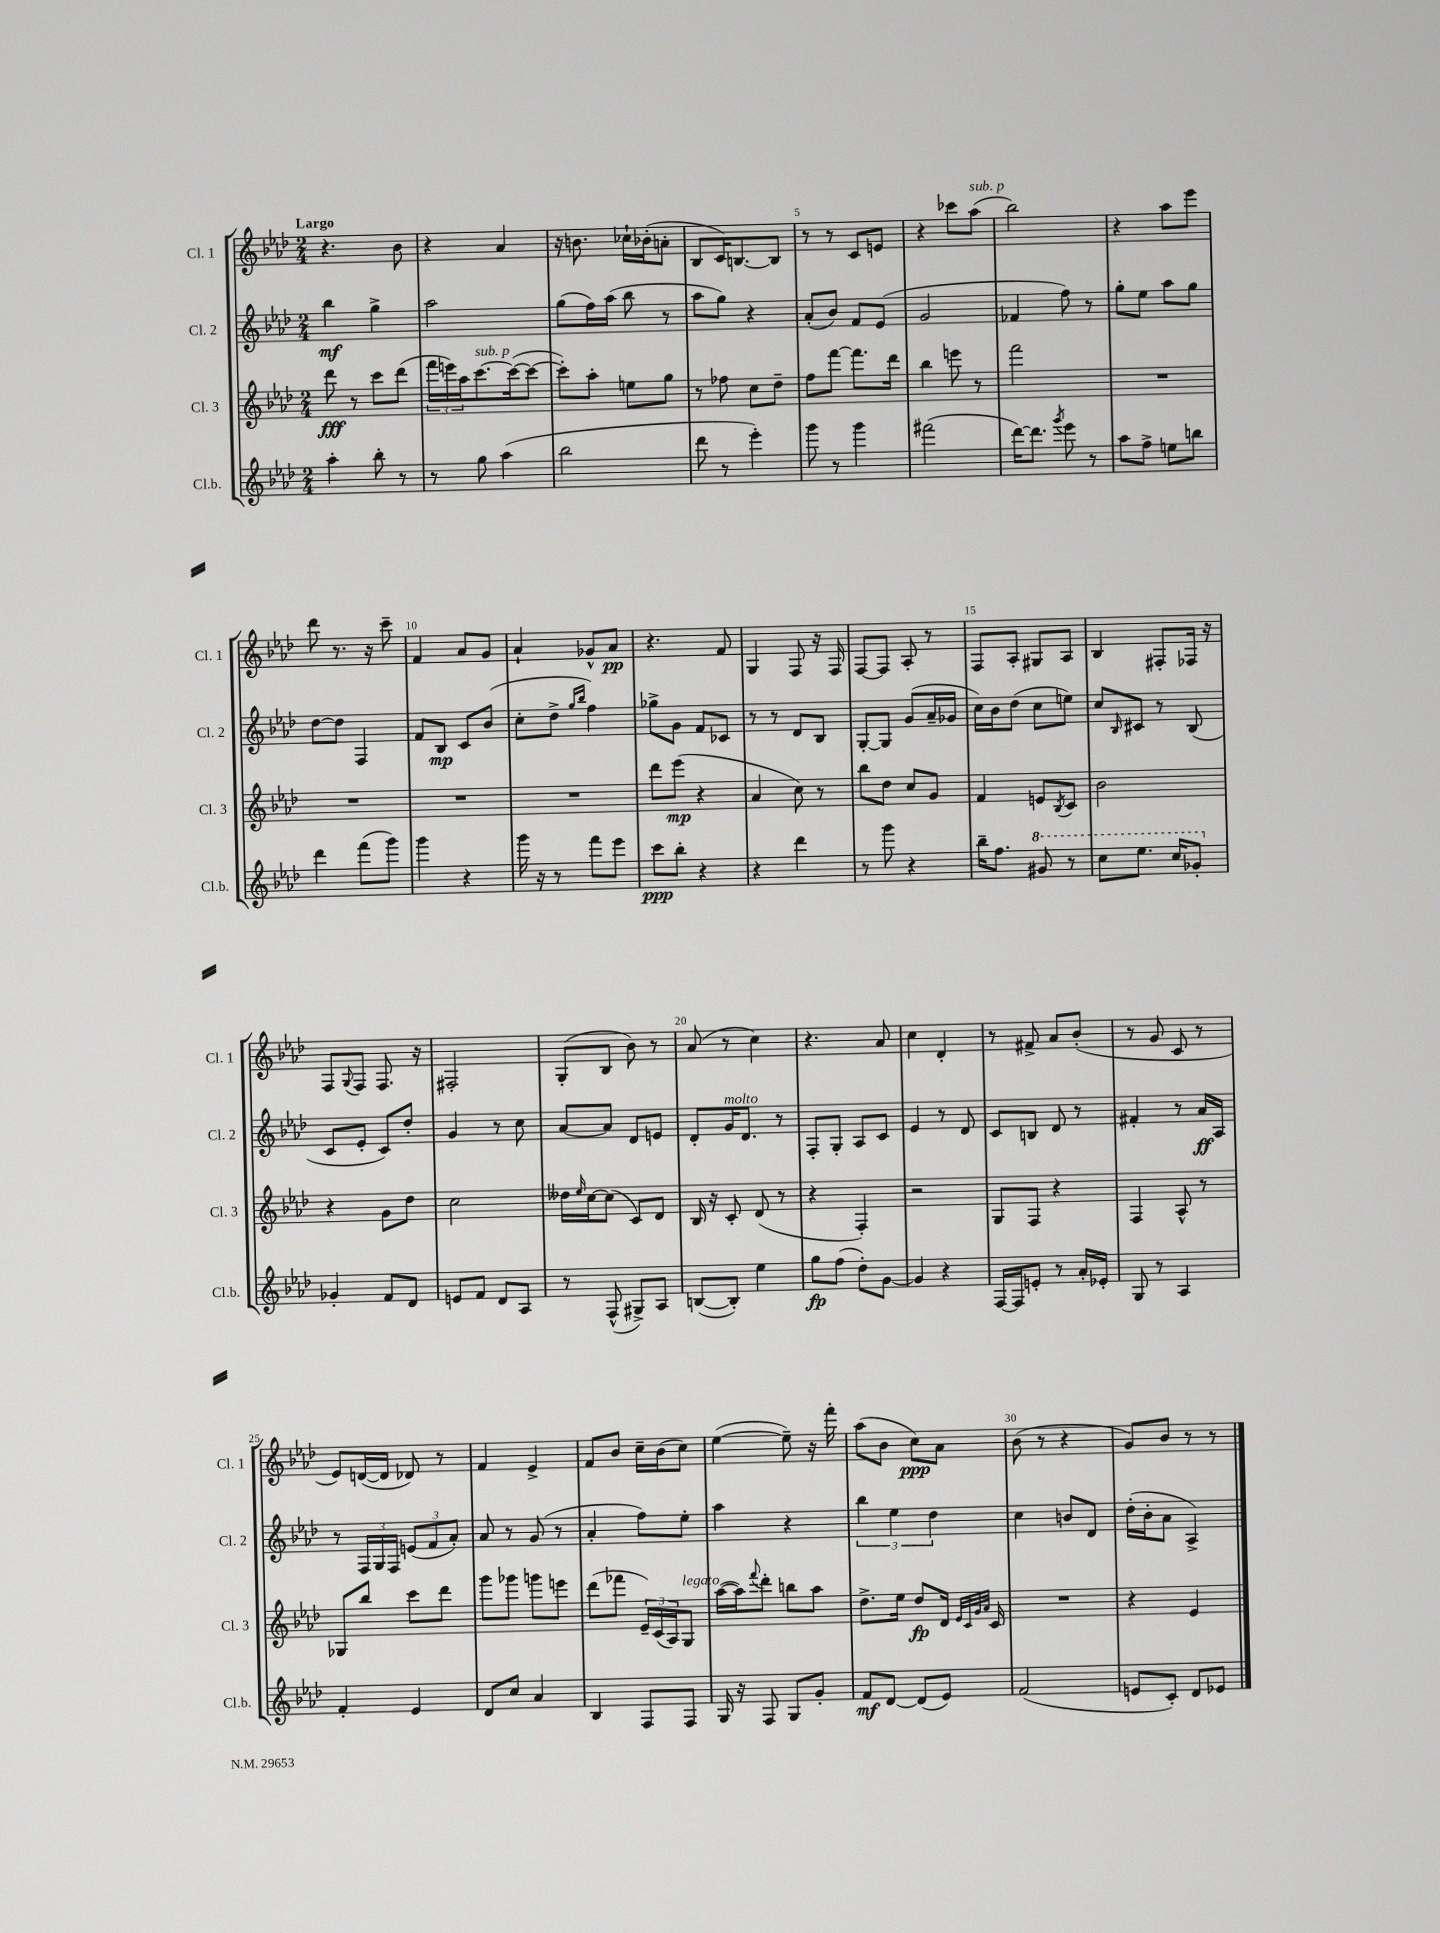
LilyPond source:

<<
\new StaffGroup <<
\new Staff = "s0" \with { instrumentName = "Cl. 1" shortInstrumentName = "Cl. 1" } {
    \clef treble \key aes \major \numericTimeSignature \time 2/4 \tempo "Largo"
    r4. bes'8 |
    r4 aes'4 |
    r16 b'8. ces''16-! bes'16-.( a'8-. |
    bes8 c'16) b8.~ b8 |
    r8 r8 c'8 e'8 |
    r4 ces'''8 aes''8^\markup { \italic "sub. p" }( |
    bes''2) |
    r4 aes''8 ees'''8 |
    des'''8 r8. r16 c'''8-- |
    f'4 aes'8 g'8 |
    aes'4-! ges'8-^ aes'8\pp |
    r4. f'8 |
    g4 f8 r16 f16 |
    f8~ f8 aes8-. r8 |
    f8 aes8-. gis8 aes8 |
    bes4 fis8-. fes16 r16 |
    f8 \appoggiatura { g8 } f8 f8. r16 |
    fis2-. |
    g8-.( bes8 bes'8) r8 |
    aes'8( r8 c''4) |
    r4. aes'8 |
    c''4 des'4-. |
    r8 fis'8-> aes'8 bes'8-.( |
    r8 g'8 c'8 r8 |
    ees'8) d'16~( d'16 des'8) r8 |
    f'4 ees'4-> |
    f'8 bes'8 c''16-- bes'16( c''8) |
    ees''4~( ees''8--) r16 f'''16-. |
    aes''8( bes'8 c''8\ppp) aes'8 |
    bes'8( r8 r4 |
    g'8) bes'8 r8 r8 \bar "|." |
}
\new Staff = "s1" \with { instrumentName = "Cl. 2" shortInstrumentName = "Cl. 2" } {
    \clef treble \key aes \major \numericTimeSignature \time 2/4
    bes''4\mf g''4-> |
    aes''2 |
    g''8( f''16) aes''16( bes''8 r8 |
    aes''8 g''8) r4 |
    aes'8-.( bes'8) f'8 ees'8( |
    g'2 |
    fes'4 f''8) r8 |
    g''8-. ees''8 aes''8 g''8 |
    des''8~ des''8 f4 |
    f'8 bes8\mp c'8 bes'8( |
    c''8-. des''8-> \grace { g''16 bes''16 } f''4) |
    ges''8-> g'8 f'8 ces'8 |
    r8 r8 des'8 bes8 |
    g8~-. g8 g'8( aes'16-- ges'16 |
    c''16) bes'16 des''8( c''8 e''8) |
    c''8 \grace { bes16 } cis'8 r8 bes8( |
    c'8 ees'8-. c'8) des''8-. |
    g'4 r8 c''8 |
    aes'8~ aes'8 des'8 e'8 |
    des'8-. g'16^\markup { \italic "molto" } des'8. r8 |
    f8-. g8-. aes8 c'8 |
    ees'4 r8 des'8 |
    c'8 b8 des'8 r8 |
    fis'4-. r8 aes'16\ff aes16 |
    r8 \tuplet 3/2 { f16 g16 f16 } \tuplet 3/2 { e'8( f'8 aes'8-.) } |
    aes'8 r8 g'8( r8 |
    aes'4-. f''8) ees''8-. |
    aes''4 r4 |
    \tuplet 3/2 { bes''4 ees''4 des''4 } |
    c''4 b'8 des'8 |
    des''16-.( bes'16-. aes'8 aes4->) \bar "|." |
}
\new Staff = "s2" \with { instrumentName = "Cl. 3" shortInstrumentName = "Cl. 3" } {
    \clef treble \key aes \major \numericTimeSignature \time 2/4
    des'''8\fff r8 c'''8 des'''8( |
    \tuplet 3/2 { f'''16 e'''16) aes''16 } c'''8.~^\markup { \italic "sub. p" } c'''16~( c'''8~ |
    c'''8-.) aes''8-. e''8 g''8 |
    r8 fes''8 c''8 des''8-- |
    f''8 f'''8~ f'''8. des'''16 |
    bes''4 e'''8 r8 |
    f'''2 |
    R2 |
    R2 |
    R2 |
    R2 |
    des'''8 ees'''8\mp( r4 |
    aes'4 c''8) r8 |
    bes''8 des''8 c''8 g'8 |
    f'4 e'8 \acciaccatura { bes8 } c'8 |
    bes'2 |
    r4 g'8 des''8 |
    c''2 |
    deses''16 \grace { ees''16 } c''16~ c''8( c'8) des'8 |
    bes16 r16 c'8-. des'8( r8 |
    r4 f4-.) |
    r2 |
    g8 f8 r4 |
    f4 aes8-^ r8 |
    ges8 bes''8 c'''8 des'''8 |
    g'''8 ges'''8 g'''8 e'''8 |
    des'''8( fes'''8 \tuplet 3/2 { ees'16--) c'16( aes16) } g8^\markup { \italic "legato" } |
    aes''16~( aes''16) \appoggiatura { f'''8 } des'''8-. b''8 aes''8 |
    des''8.-> ees''16 des''8\fp des'16 \grace { ees'32 c'32 g'32 aes'32 } c'16 |
    R2 |
    r4 ees'4 \bar "|." |
}
\new Staff = "s3" \with { instrumentName = "Cl.b." shortInstrumentName = "Cl.b." } {
    \clef treble \key aes \major \numericTimeSignature \time 2/4
    aes''4-. bes''8-. r8 |
    r8 g''8 aes''4( |
    bes''2 |
    des'''8 r8 ees'''4-.) |
    g'''8 r8 g'''4 |
    fis'''2( |
    des'''16~) des'''8. \acciaccatura { g'''8 } ees'''8 r8 |
    aes''8 f''8-> e''8 b''8 |
    des'''4 f'''8( g'''8) |
    g'''4 r4 |
    g'''16 r16 r8 f'''8 ees'''8 |
    c'''8\ppp bes''8-. r4 |
    r4 des'''4 |
    r8 g'''8 r4 |
    bes''16-- f''8. \ottava #1 gis''8 r8 |
    c'''8 ees'''8. c'''16 ges''8-. \ottava #0 |
    ges'4-. f'8 des'8 |
    e'8 f'8 des'8 aes8 |
    r8 f8-^( gis8->) aes8 |
    b8~( b8-.) ees''4 |
    g''8\fp f''8( des''8-.) g'8~ |
    g'4 r4 |
    f16~ f16 e'8-. r8 aes'16-. ees'16-. |
    g8 r8 aes4 |
    f'4-. ees'4 |
    des'8 c''8 aes'4 |
    bes4 f8 f8 |
    g16 r16 f8 g8 g'8-. |
    f'8\mf des'8~ des'8( ees'8) |
    f'2( |
    e'8 c'8-.) des'8 ees'8 \bar "|." |
}
>>
>>
\layout { \context { \Score \override BarNumber.break-visibility = ##(#f #t #t) barNumberVisibility = #(every-nth-bar-number-visible 5) } }
